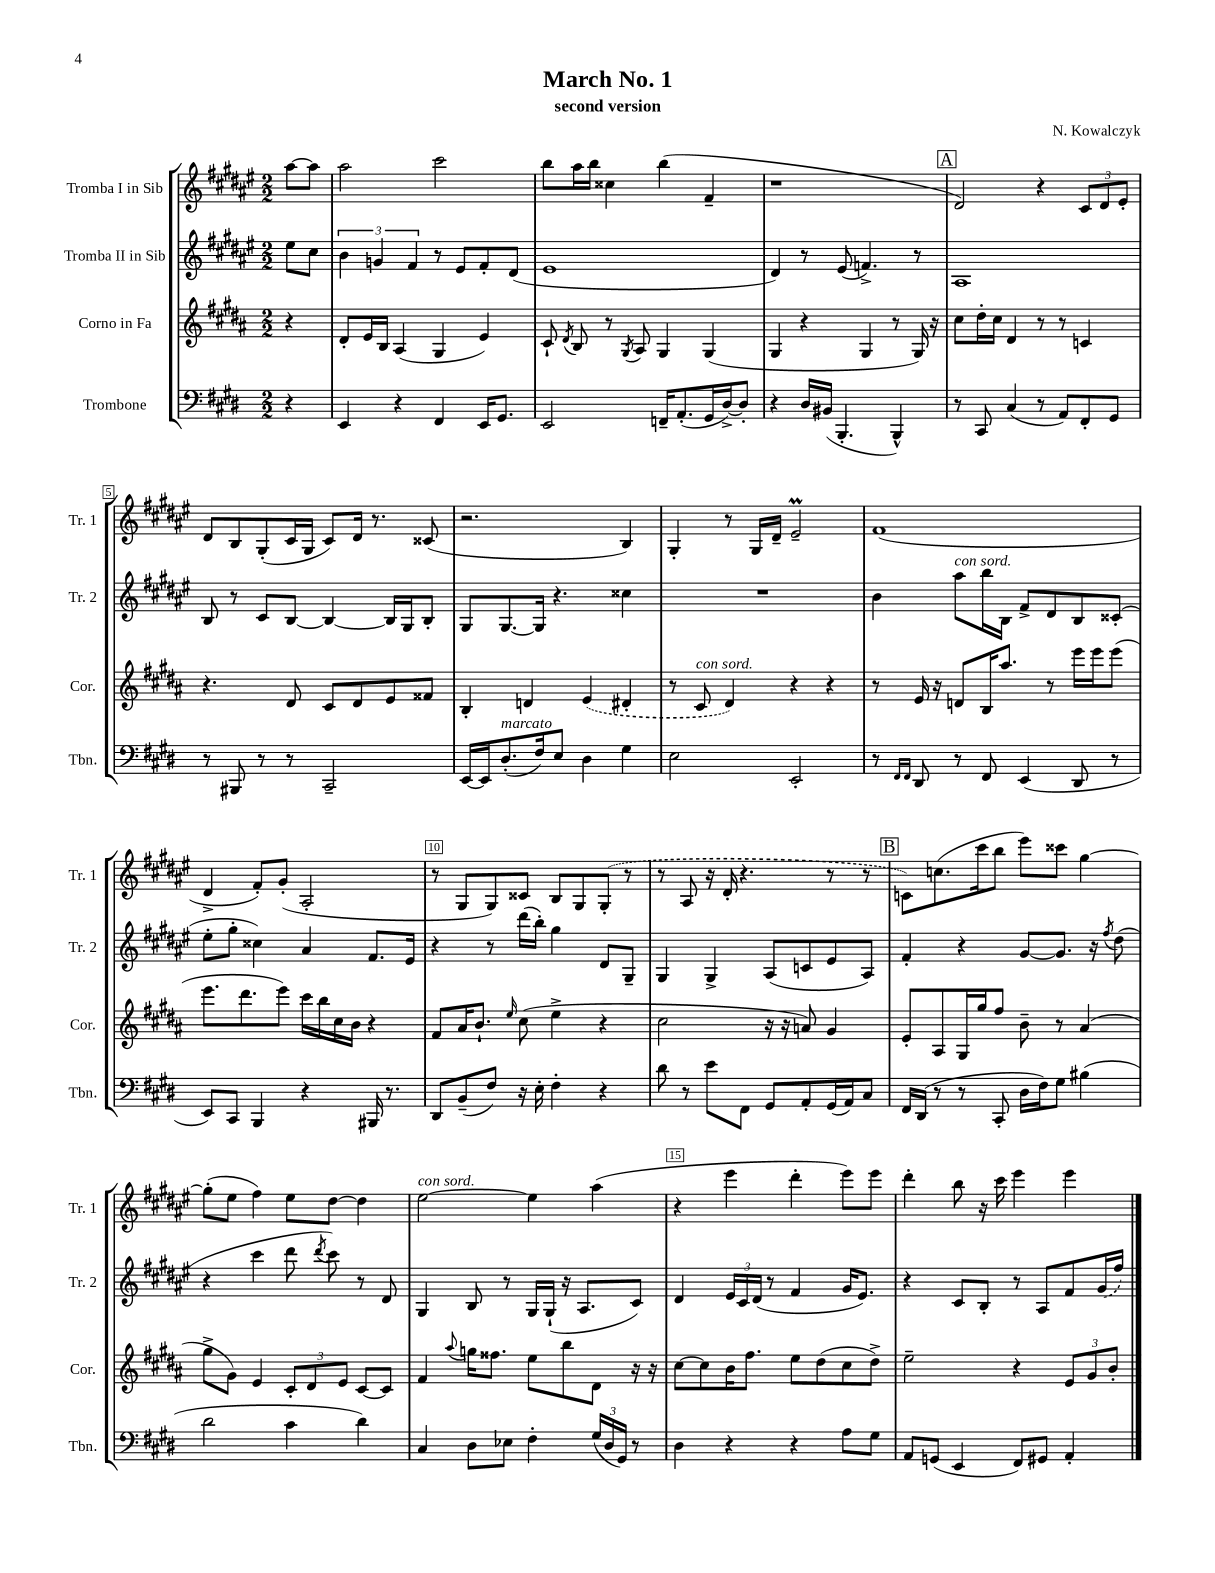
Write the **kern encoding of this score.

**kern	**kern	**kern	**kern
*part4	*part3	*part2	*part1
*staff4	*staff3	*staff2	*staff1
*I"Trombone	*I"Corno in Fa	*I"Tromba II in Sib	*I"Tromba I in Sib
*I'Tbn.	*I'Cor.	*I'Tr. 2	*I'Tr. 1
*clefF4	*clefG2	*clefG2	*clefG2
*k[f#c#g#d#]	*k[f#c#g#d#a#]	*k[f#c#g#d#a#e#]	*k[f#c#g#d#a#e#]
*M2/2	*M2/2	*M2/2	*M2/2
=	=	=	=
4r	4r	8ee#\L	[8aa#\L
.	.	8cc#\J	8aa#\J]
=1	=1	=1	=1
4EE/	8d#'/L	6b\	2aa#\
.	16e/L	.	.
.	.	6gn/	.
.	16B/JJ	.	.
4r	(4A#/	.	.
.	.	6f#/	.
4FF#/	4G#/	8r	2ccc#\
.	.	8e#/L	.
16EE/KL	4e/)	8f#'/	.
8.GG#/J	.	.	.
.	.	(8d#/J	.
=2	=2	=2	=2
2EE/	8c#`/	1e#	8bb\L
.	8qd#/	.	.
.	8B/	.	16aa#\L
.	.	.	16bb\JJ
.	8r	.	4cc##X\
.	8qG#/	.	.
.	8A#/	.	.
16FFn~/KL	4G#/	.	(4bb\
(8.AA'/	.	.	.
16GG#/L	(4G#/	.	4f#~/
[16D#^/J)	.	.	.
8D#'/J]	.	.	.
=3	=3	=3	=3
4r	4G#/	4d#/)	1r
16D#/LL	4r	8r	.
(16BB#X/JJ	.	.	.
4.BBB'/	.	(8e#/	.
.	4G#/	4.fn^/)	.
4BBB^^/)	8r	.	.
.	16G#/)	8r	.
.	16r	.	.
!!LO:REH:place=s1:t=A
=4	=4	=4	=4
8r	8cc#\L	1A#	2d#/)
8CC#/	16dd#'\L	.	.
.	16cc#\JJ	.	.
(4C#/	4d#/	.	.
8r	8r	.	4r
8AA/L)	8r	.	.
8FF#'/	4cn/	.	12c#/L
.	.	.	12d#/
8GG#/J	.	.	.
.	.	.	12e#'/J
!!LO:LB:g=z
=5	=5	=5	=5
8r	4.r	8B/	8d#/L
8BBB#X/	.	8r	8B/
8r	.	8c#/L	(8G#'/
8r	8d#/	[8B/J	16c#/L
.	.	.	16G#/JJ
2CC#~/	8c#/L	4B/_	8c#/L)
.	8d#/	.	16d#/Jk
.	.	.	8.r
.	8e/	16B/LL]	.
.	.	16G#/J	.
.	8f##X/J	8B'/J	(8c##X/
=6	=6	=6	=6
[16EE/LL	4B'/	8G#/L	2.r
16EE/J]	.	.	.
!LO:TX:a:i:t=marcato	!	!	!
(8.D#'/	.	[8.G#/	.
.	4dn/	.	.
16F#/k)	.	16G#/Jk]	.
8E/J	.	4.r	.
4D#\	(4e/	.	.
4G#\	4d#X'/	4cc##X\	4B/)
=7	=7	=7	=7
2E\	8r	1r	4G#'/
!	!LO:TX:a:i:t=con sord.	!	!
.	8c#/	.	.
.	4d#/)	.	8r
.	.	.	16G#/LL
.	.	.	16d#~/JJ
2EE'/	4r	.	2e#m~/
.	4r	.	.
=8	=8	=8	=8
8r	8r	4b\	(1f#
16qqFF#/LL	.	.	.
16qqFF#/JJ	.	.	.
8DD#/	16e/	.	.
.	16r	.	.
!	!	!LO:TX:a:i:t=con sord.	!
8r	8dn/L	8aa#\L	.
8FF#/	16B/K	16bb\L	.
.	8.aa#/J	16B\JJ	.
(4EE/	.	8f#^/L	.
.	8r	8d#/	.
8DD#/	16eee\LL	8B/	.
.	16eee\J	.	.
8r	(8eee\J	(8c##X'/J	.
!!LO:LB:g=z
=9	=9	=9	=9
8EE/L)	8.eee\L	8ee#'\L	4d#^/
8CC#/J	.	8gg#'\J	.
.	8.ddd#\	.	.
4BBB/	.	4cc##X\)	8f#'/L)
.	8eee\J)	.	(8g#'/J
4r	16ccc#\LL	4a#/	2A#'/
.	16bb\	.	.
.	16cc#\	.	.
.	16b\JJ	.	.
16BBB#X/	4r	8.f#/L	.
8.r	.	.	.
.	.	16e#/Jk	.
=10	=10	=10	=10
8DD#/L	8f#/L	4r	8r
(8BB~/	16a#/K	.	8G#/L
.	8.b`/J	.	.
8F#/J)	.	8r	8G#/)
.	16qqee/	.	.
16r	(8cc#\	(16ddd#\LL	8c##X/J
16E'\	.	16bb'\JJ)	.
4F#'\	4ee^\	4gg#\	8B/L
.	.	.	8G#/
4r	4r	8d#/L	(8G#'/J
.	.	8G#~/J	8r
=11	=11	=11	=11
8d#\	2cc#\	4G#/	8r
8r	.	.	8A#/
8e\L	.	4G#^/	16r
.	.	.	16d#'/
8FF#\J	.	.	4.r
8GG#/L	16r	(8A#/L	.
.	16r	.	.
8AA'/	8an/)	8cn/	.
(16GG#/L	4g#/	8e#/	8r
16AA/J)	.	.	.
8C#/J	.	8A#/J)	8r
!!LO:REH:place=s1:t=B
=12	=12	=12	=12
16FF#/LL	8e'/L	4f#'/	8cn\L)
(16DD#/JJ	.	.	.
8r	8A#/	.	(8.ccn\
8r	16G#/L	4r	.
.	16gg#/J	.	16ccc#\k
8CC#'/	8ff#/J	.	8bb\J
16D#\LL	8b~\	[8g#/L	8eee#\L)
16F#\J)	.	.	.
8G#\J	8r	8.g#/J]	8ccc##X\J
(4B#X\	(4a#/	.	[4gg#\
.	.	16r	.
.	.	8qff#/	.
.	.	(8dd#\	.
!!LO:LB:g=z
=13	=13	=13	=13
2d#\	8gg#^\L	4r	(8gg#'\L]
.	8g#\J)	.	8ee#\J
.	4e/	4ccc#\	4ff#\)
4c#\	12c#'/L	8ddd#\	8ee#\L
.	12d#/	.	.
.	.	8qddd#/	.
.	.	8ccc#\)	[8dd#\J
.	12e/J	.	.
4d#\)	[8c#/L	8r	4dd#\]
.	8c#/J]	8d#/	.
=14	=14	=14	=14
!	!	!	!LO:TX:a:i:t=con sord.
4C#/	4f#/	4G#/	[2ee#\
.	8qqaa#/	.	.
8D#\L	16ggn\KL	8B/	.
.	8.ff##X\J	.	.
8E-X\J	.	8r	.
4F#'\	8ee\L	16G#/LL	4ee#\]
.	.	(16G#`/JJ	.
.	8bb\	16r	.
.	.	8.A#/L	.
(24G#/LL	8d#\J	.	(4aa#\
24D#/	.	.	.
24GG#/JJ)	.	.	.
8r	16r	8c#/J)	.
.	16r	.	.
=15	=15	=15	=15
4D#\	[8cc#\L	4d#/	4r
.	8cc#\]	.	.
4r	16b\K	24e#/LL	4eee#\
.	.	24c#/	.
.	8.ff#\J	.	.
.	.	(24d#/JJ	.
.	.	8r	.
4r	8ee\L	4f#/	4ddd#'\
.	(8dd#\	.	.
8A\L	8cc#\	16g#/KL	8eee#\L)
.	.	8.e#/J)	.
8G#\J	8dd#^\J)	.	8eee#\J
=16	=16	=16	=16
8AA/L	2ee~\	4r	4ddd#'\
(8GGn/J	.	.	.
4EE/	.	8c#/L	8bb\
.	.	8B'/J	16r
.	.	.	16ccc#\
8FF#/L)	4r	8r	4eee#\
8GG#X/J	.	8A#/L	.
4AA'/	12e/L	8f#/	4eee#\
.	12g#/	.	.
.	.	(16g#/L	.
.	12b'/J	.	.
.	.	16ff#/JJ)	.
==	==	==	==
*-	*-	*-	*-
